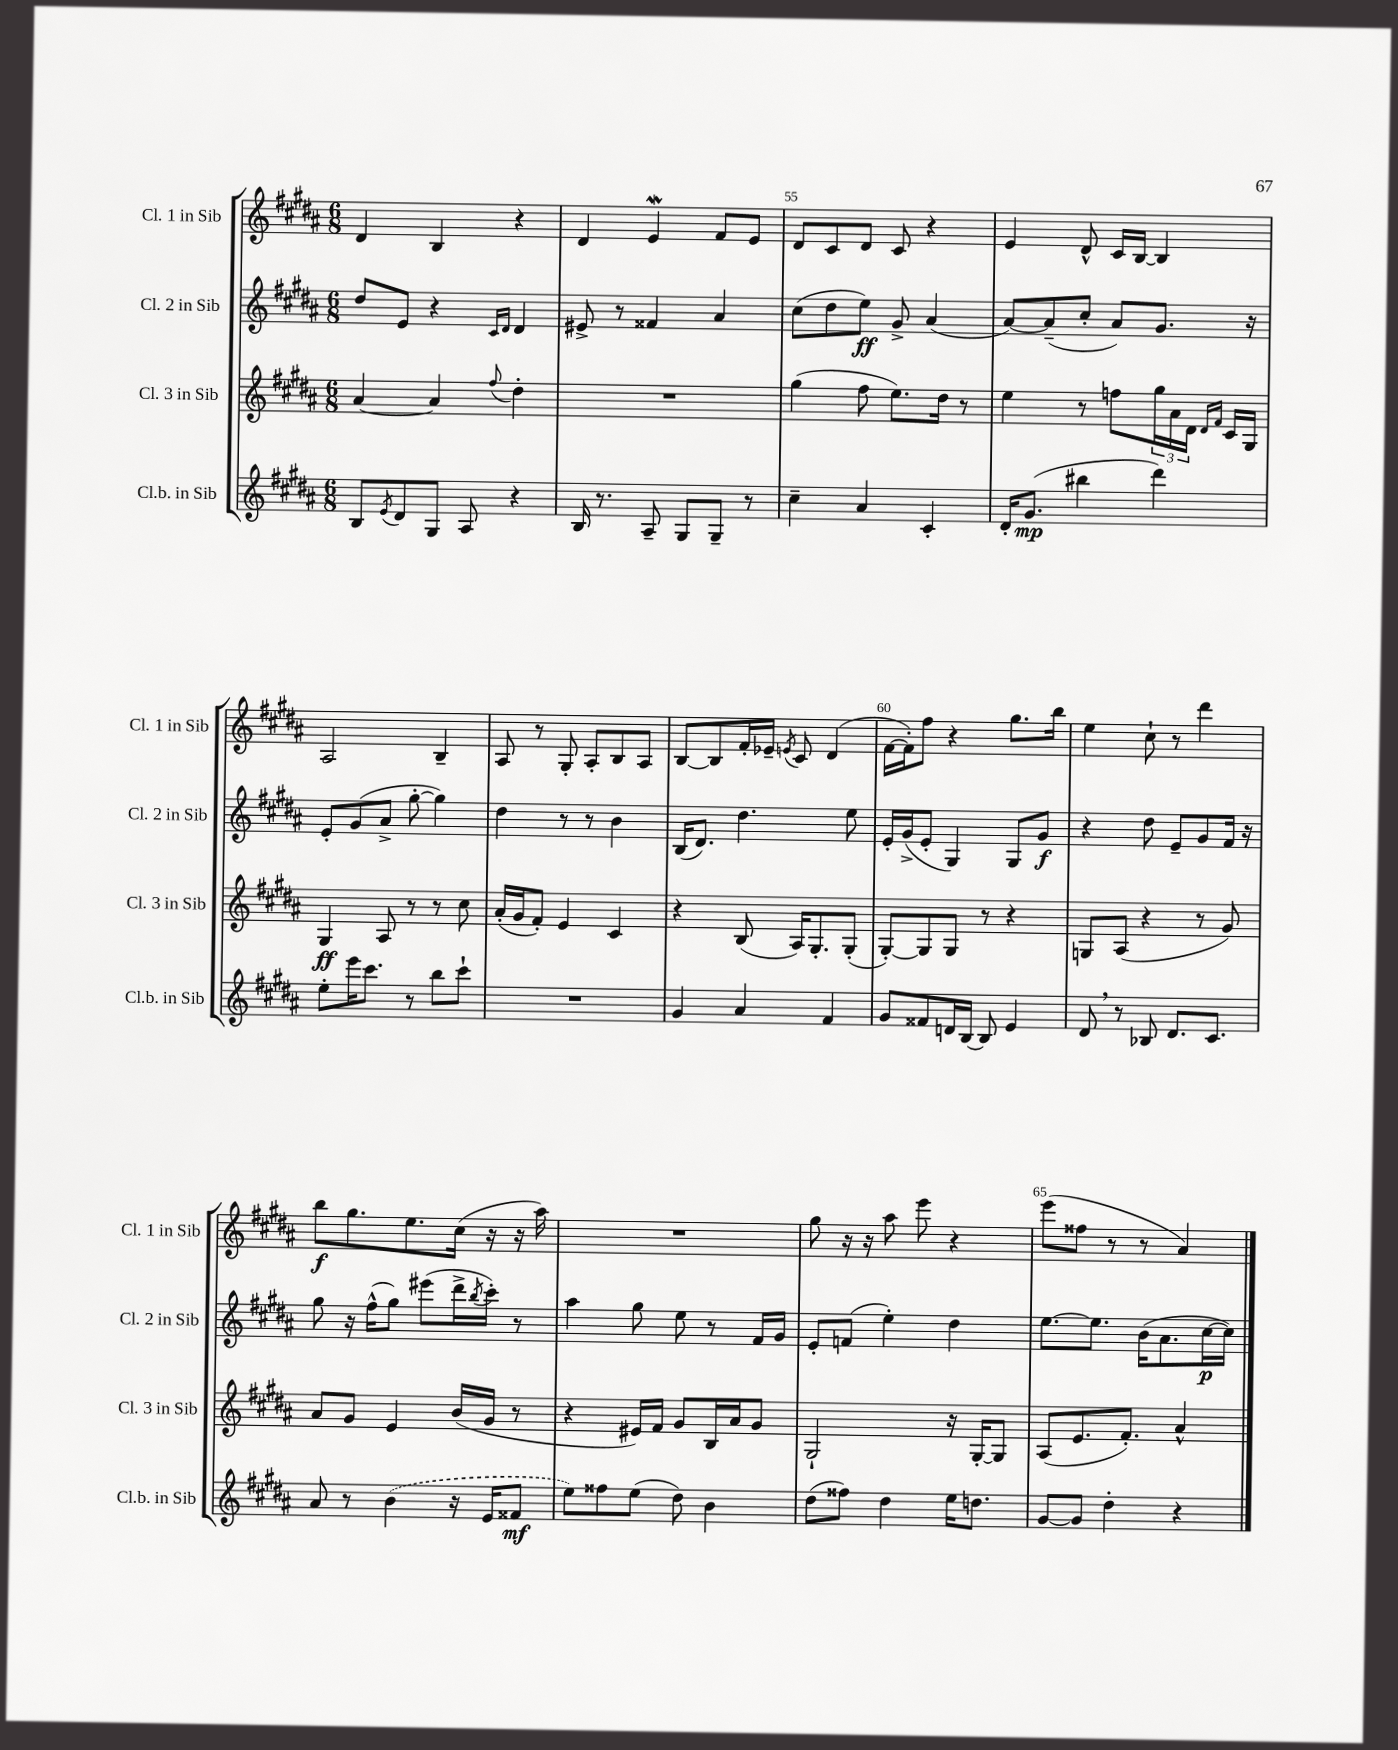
<<
\new StaffGroup <<
\new Staff = "s0" \with { instrumentName = "Cl. 1 in Sib" shortInstrumentName = "Cl. 1 in Sib" } {
    \clef treble \key b \major \numericTimeSignature \time 6/8
    dis'4 b4 r4 |
    dis'4 e'4\mordent fis'8 e'8 |
    dis'8 cis'8 dis'8 cis'8 r4 |
    e'4 dis'8-^ cis'16 b16~ b4 |
    ais2 b4-- |
    ais8 r8 gis8-. ais8-. b8 ais8 |
    b8~ b8 fis'16-. ees'16-- \acciaccatura { e'8 } cis'8 dis'4( |
    fis'16~ fis'16-.) fis''8 r4 gis''8. b''16 |
    e''4 cis''8-! r8 dis'''4 |
    b''8\f gis''8. e''8. cis''16( r16 r16 ais''16) |
    R2. |
    gis''8 r16 r16 ais''8 e'''8 r4 |
    e'''8( fisis''8 r8 r8 ais'4) \bar "|." |
}
\new Staff = "s1" \with { instrumentName = "Cl. 2 in Sib" shortInstrumentName = "Cl. 2 in Sib" } {
    \clef treble \key b \major \numericTimeSignature \time 6/8
    dis''8 e'8 r4 \grace { cis'16 dis'16 } dis'4 |
    eis'8-> r8 fisis'4 ais'4 |
    cis''8( dis''8 e''8\ff) gis'8-> ais'4( |
    ais'8~) ais'8--( cis''8-. ais'8) gis'8. r16 |
    e'8-. gis'8( ais'8-> gis''8~-. gis''4) |
    dis''4 r8 r8 b'4 |
    b16( dis'8.) dis''4. e''8 |
    e'16-. gis'16->( e'8-. gis4) gis8 gis'8\f |
    r4 dis''8 e'8-- gis'8 fis'16 r16 |
    gis''8 r16 fis''16-^( gis''8) eis'''8( dis'''16-> \acciaccatura { b''8 } cis'''16-.) r8 |
    ais''4 gis''8 e''8 r8 fis'16 gis'16 |
    e'8-. f'8( e''4-.) dis''4 |
    e''8.~ e''8. b'16( ais'8. cis''16~\p cis''16) \bar "|." |
}
\new Staff = "s2" \with { instrumentName = "Cl. 3 in Sib" shortInstrumentName = "Cl. 3 in Sib" } {
    \clef treble \key b \major \numericTimeSignature \time 6/8
    ais'4~ ais'4 \appoggiatura { fis''8 } dis''4-. |
    R2. |
    gis''4( fis''8 e''8.) dis''16 r8 |
    e''4 r8 f''8 \tuplet 3/2 { gis''16 ais'16 dis'16 } \grace { dis'16 fis'16 } cis'16 gis16 |
    gis4\ff ais8 r8 r8 cis''8 |
    ais'16-.( gis'16 fis'8-.) e'4 cis'4 |
    r4 b8( ais16) gis8.-. gis8-.( |
    gis8~-.) gis8 gis8 r8 r4 |
    g8 ais8( r4 r8 gis'8) |
    ais'8 gis'8 e'4 b'16( gis'16 r8 |
    r4 eis'16) fis'16 gis'8 b16 ais'16 gis'8 |
    gis2-! r16 gis16~-. gis8 |
    ais8( e'8. fis'8.-.) ais'4-^ \bar "|." |
}
\new Staff = "s3" \with { instrumentName = "Cl.b. in Sib" shortInstrumentName = "Cl.b. in Sib" } {
    \clef treble \key b \major \numericTimeSignature \time 6/8
    b8 \acciaccatura { e'8 } dis'8 gis8 ais8 r4 |
    b16 r8. ais8-- gis8 gis8-- r8 |
    cis''4-- ais'4 cis'4-. |
    dis'16-. gis'8.\mp( bis''4 dis'''4) |
    e''8-. e'''16 cis'''8. r8 b''8 cis'''8-! |
    R2. |
    gis'4 ais'4 fis'4 |
    gis'8 fisis'8 d'16 b16~ b8 e'4 |
    dis'8 \breathe r8 bes8 dis'8. cis'8. |
    ais'8 r8 \once \slurDashed b'4( r16 e'16 fisis'8\mf |
    e''8) fisis''8 e''8( dis''8) b'4 |
    dis''8( fisis''8) dis''4 e''16 d''8. |
    gis'8~ gis'8 dis''4-. r4 \bar "|." |
}
>>
>>
\layout { \context { \Score currentBarNumber = #53 \override BarNumber.break-visibility = ##(#f #t #t) barNumberVisibility = #(every-nth-bar-number-visible 5) } }
